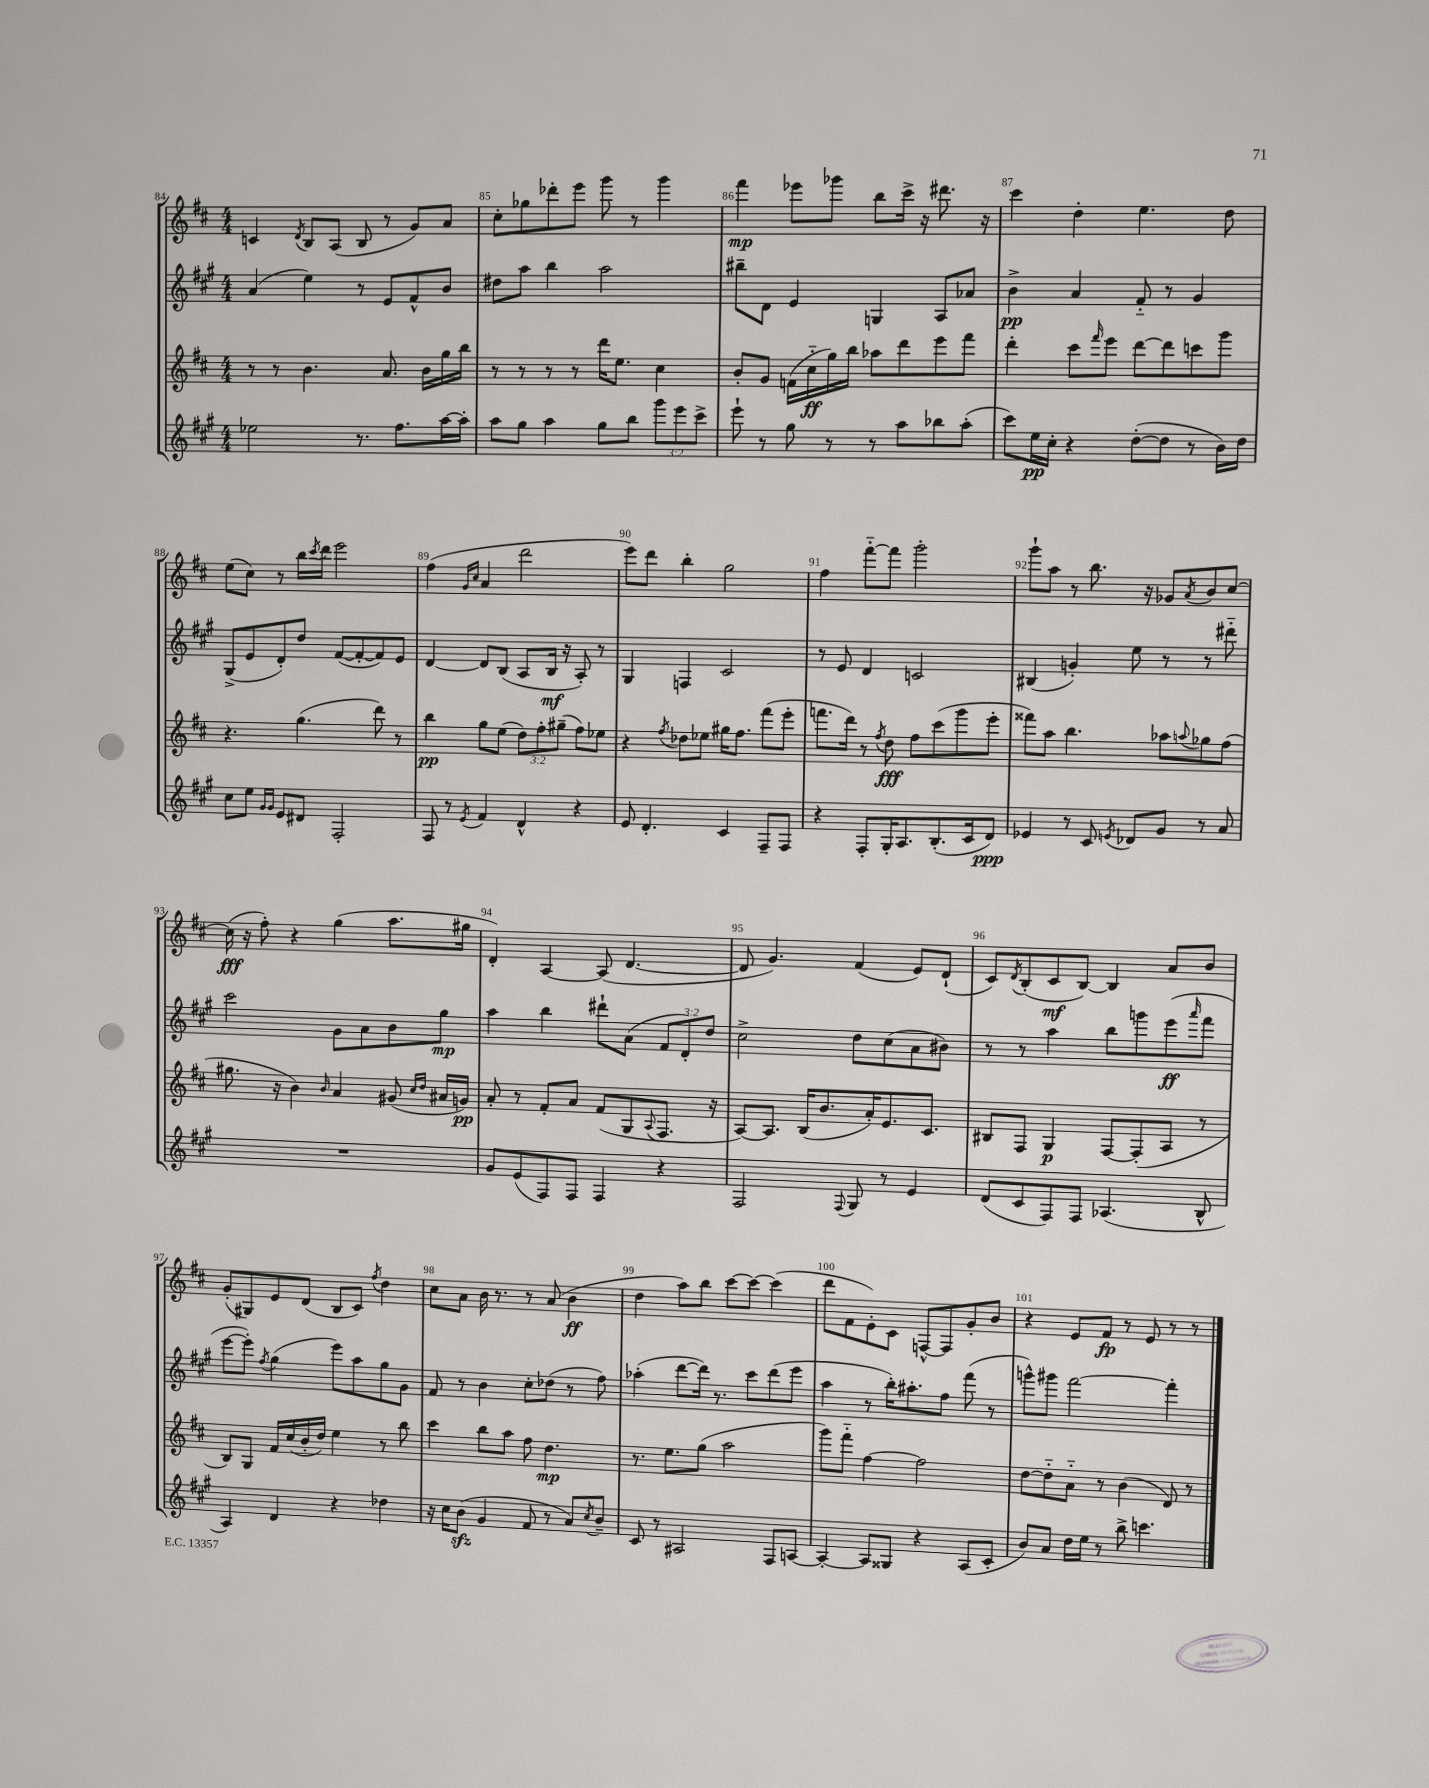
<<
\new StaffGroup <<
\new Staff = "s0" {
    \clef treble \key d \major \numericTimeSignature \time 4/4
    c'4 \acciaccatura { d'8 } b8 a8( b8 r8 g'8) a'8 |
    cis''8-. ges''8 des'''8-. e'''8 g'''8 r8 g'''4 |
    fis'''4\mp ees'''8 ges'''8 b''8 cis'''16-> r16 dis'''8. r16 |
    cis'''4 d''4-. e''4. d''8 |
    e''8( cis''8) r8 b''16 \acciaccatura { cis'''8 } d'''16 e'''2 |
    fis''4( \grace { g'16 cis''16 } a'4 d'''2 |
    e'''8) d'''8 b''4-. g''2 |
    fis''4 fis'''8~-_ fis'''8 g'''2-. |
    g'''8-! a''8 r8 b''8. r16 ges'8 \acciaccatura { a'8 } b'8 cis''8~ |
    cis''16\fff( r16 fis''8-.) r4 g''4( a''8. gis''16 |
    d'4-.) a4~ a8( d'4.~ |
    d'8 g'4.) fis'4( e'8) d'8-!( |
    cis'8) \acciaccatura { d'8 } b8-.( cis'8\mf b8~) b4 a'8 b'8 |
    g'8-.( gis8) e'8 d'8( b8 cis'8) \acciaccatura { fis''8 } d''4 |
    cis''8 a'8 b'16 r8. r8 a'8( b'4\ff |
    d''4 a''8) b''8 cis'''8~ cis'''8~ cis'''4( |
    d'''8 fis'8 e'8-.) cis'8 f8~-^ f8 g'8-. b'8 |
    r4 e'8 fis'8\fp r8 e'8 r8 r8 \bar "|." |
}
\new Staff = "s1" {
    \clef treble \key a \major \numericTimeSignature \time 4/4 \override Staff.TupletNumber.text = #tuplet-number::calc-fraction-text
    a'4( e''4) r8 e'8 fis'8-^ b'8 |
    dis''8 a''8 b''4 a''2 |
    bis''8-- d'8 e'4 g4 a8 aes'8 |
    b'4->\pp a'4 fis'8-_ r8 gis'4 |
    gis8->( e'8 d'8-.) d''8 fis'8~( fis'8~-. fis'8) e'8 |
    d'4~ d'8 b8( a8 b16\mf r16 a8-.) r8 |
    gis4 f4 cis'2 |
    r8 e'8 d'4 c'2 |
    bis4( g'4-.) e''8 r8 r8 dis'''8-_ |
    cis'''2 gis'8 a'8 b'8 gis''8\mp |
    a''4 b''4 dis'''8-! a'8( \tuplet 3/2 { fis'8 d'8-.) d''8 } |
    cis''2-> d''8 cis''8( a'8 bis'8) |
    r8 r8 a''4 b''8 g'''8 e'''8\ff( \grace { a'''16 } fis'''8 |
    e'''8~ e'''8-.) \acciaccatura { fis''8 } gis''4( e'''8) a''8 gis''8 gis'8 |
    fis'8 r8 b'4 cis''8-. des''8( r8 fis''8) |
    aes''4-.( d'''8~ d'''16) r8. cis'''8 d'''8( e'''8 |
    a''4 r8 b''16-.) ais''8.-. fis''8 fis'''8( r8 |
    g'''8-^) gis'''8 fis'''2~ fis'''4-. \bar "|." |
}
\new Staff = "s2" {
    \clef treble \key d \major \numericTimeSignature \time 4/4 \override Staff.TupletNumber.text = #tuplet-number::calc-fraction-text
    r8 r8 b'4. a'8. b'16 g''16 b''16 |
    r8 r8 r8 r8 d'''16 e''8. cis''4 |
    b'8-. g'8 f'16( cis''16-_\ff g''16) b''16 aes''8 d'''8 e'''8 fis'''8 |
    d'''4-. cis'''8 \grace { fis'''16 } e'''8 d'''8~ d'''8 c'''8 g'''8 |
    r4. g''4.( d'''8) r8 |
    b''4\pp g''8 e''8( \tuplet 3/2 { d''8) fis''8-. gis''8--( } fis''8) ees''8 |
    r4 \acciaccatura { fis''8 } des''8 ees''8 gis''16 fis''8. fis'''8( e'''8-. |
    f'''8. d'''16) r8 \acciaccatura { fis''8 } d''8\fff fis''8 cis'''8( g'''8 e'''8-. |
    fisis'''8) a''8 b''4. aes''8 \appoggiatura { a''8 } ges''8 fis''8( |
    gis''8. r16 b'4) \grace { b'16 } a'4 gis'8( \grace { cis''16 d''16 } ais'16 g'16\pp) |
    a'8-. r8 fis'8-. a'8 fis'8( g8 \appoggiatura { a8 } fis8. r16 |
    a8~) a8. b16( b'8. a'16-.) e'8. cis'8. |
    bis8 fis8 g4\p fis8~ fis8-.( a8 r8 |
    b8) g8 fis'16 cis''16( b'16-. d''16) e''4 r8 b''8 |
    cis'''4 b''8 a''8 fis''8 d''4.\mp |
    r8. e''8. g''8( a''2 |
    g'''8) fis'''8-_ fis''4~ fis''2 |
    d''8~ d''8-_ a'8-_ r8 b'4( d'8) r8 \bar "|." |
}
\new Staff = "s3" {
    \clef treble \key a \major \numericTimeSignature \time 4/4 \override Staff.TupletNumber.text = #tuplet-number::calc-fraction-text
    ees''2 r8. fis''8. a''16~ a''16-. |
    a''8 gis''8 a''4 gis''8 b''8 \tuplet 3/2 { gis'''8 e'''8 cis'''8-> } |
    e'''8-! r8 gis''8 r8 r8 a''8 bes''8 a''8-.( |
    cis'''8) e''16\pp cis''16-. r4 d''8~-.( d''8 r8 b'16) d''16 |
    cis''8 e''8 \grace { gis'16 gis'16 } e'8 dis'8 fis2-. |
    fis8 r8 \acciaccatura { e'8 } fis'4 d'4-^ r4 |
    e'8 d'4.-. cis'4 fis8-- fis8 |
    r4 fis8-. gis16-. a8. b8.-.( cis'16 d'8\ppp) |
    ees'4 r8 cis'8 \acciaccatura { e'8 } des'8 gis'8 r8 a'8 |
    R1 |
    gis'8 e'8( fis8) fis8 fis4 r4 |
    fis2 \appoggiatura { fis8 } gis8 r8 e'4 |
    d'8( cis'8 fis8) fis8 aes4.( b8-^ |
    a4) d'4 r4 des''4 |
    r16 cis''16 b'8\sfz( gis'4 fis'8 r8 a'8) \acciaccatura { cis''8 } b'8-- |
    cis'8 r8 ais2 fis8 a8~ |
    a4~-. a8 gisis8 r4 a8( cis'8-. |
    b'8) a'8 d''16 e''16 r8 b''8-> c'''4. \bar "|." |
}
>>
>>
\layout { \context { \Score currentBarNumber = #84 \override BarNumber.break-visibility = ##(#f #t #t) barNumberVisibility = #all-bar-numbers-visible } }
